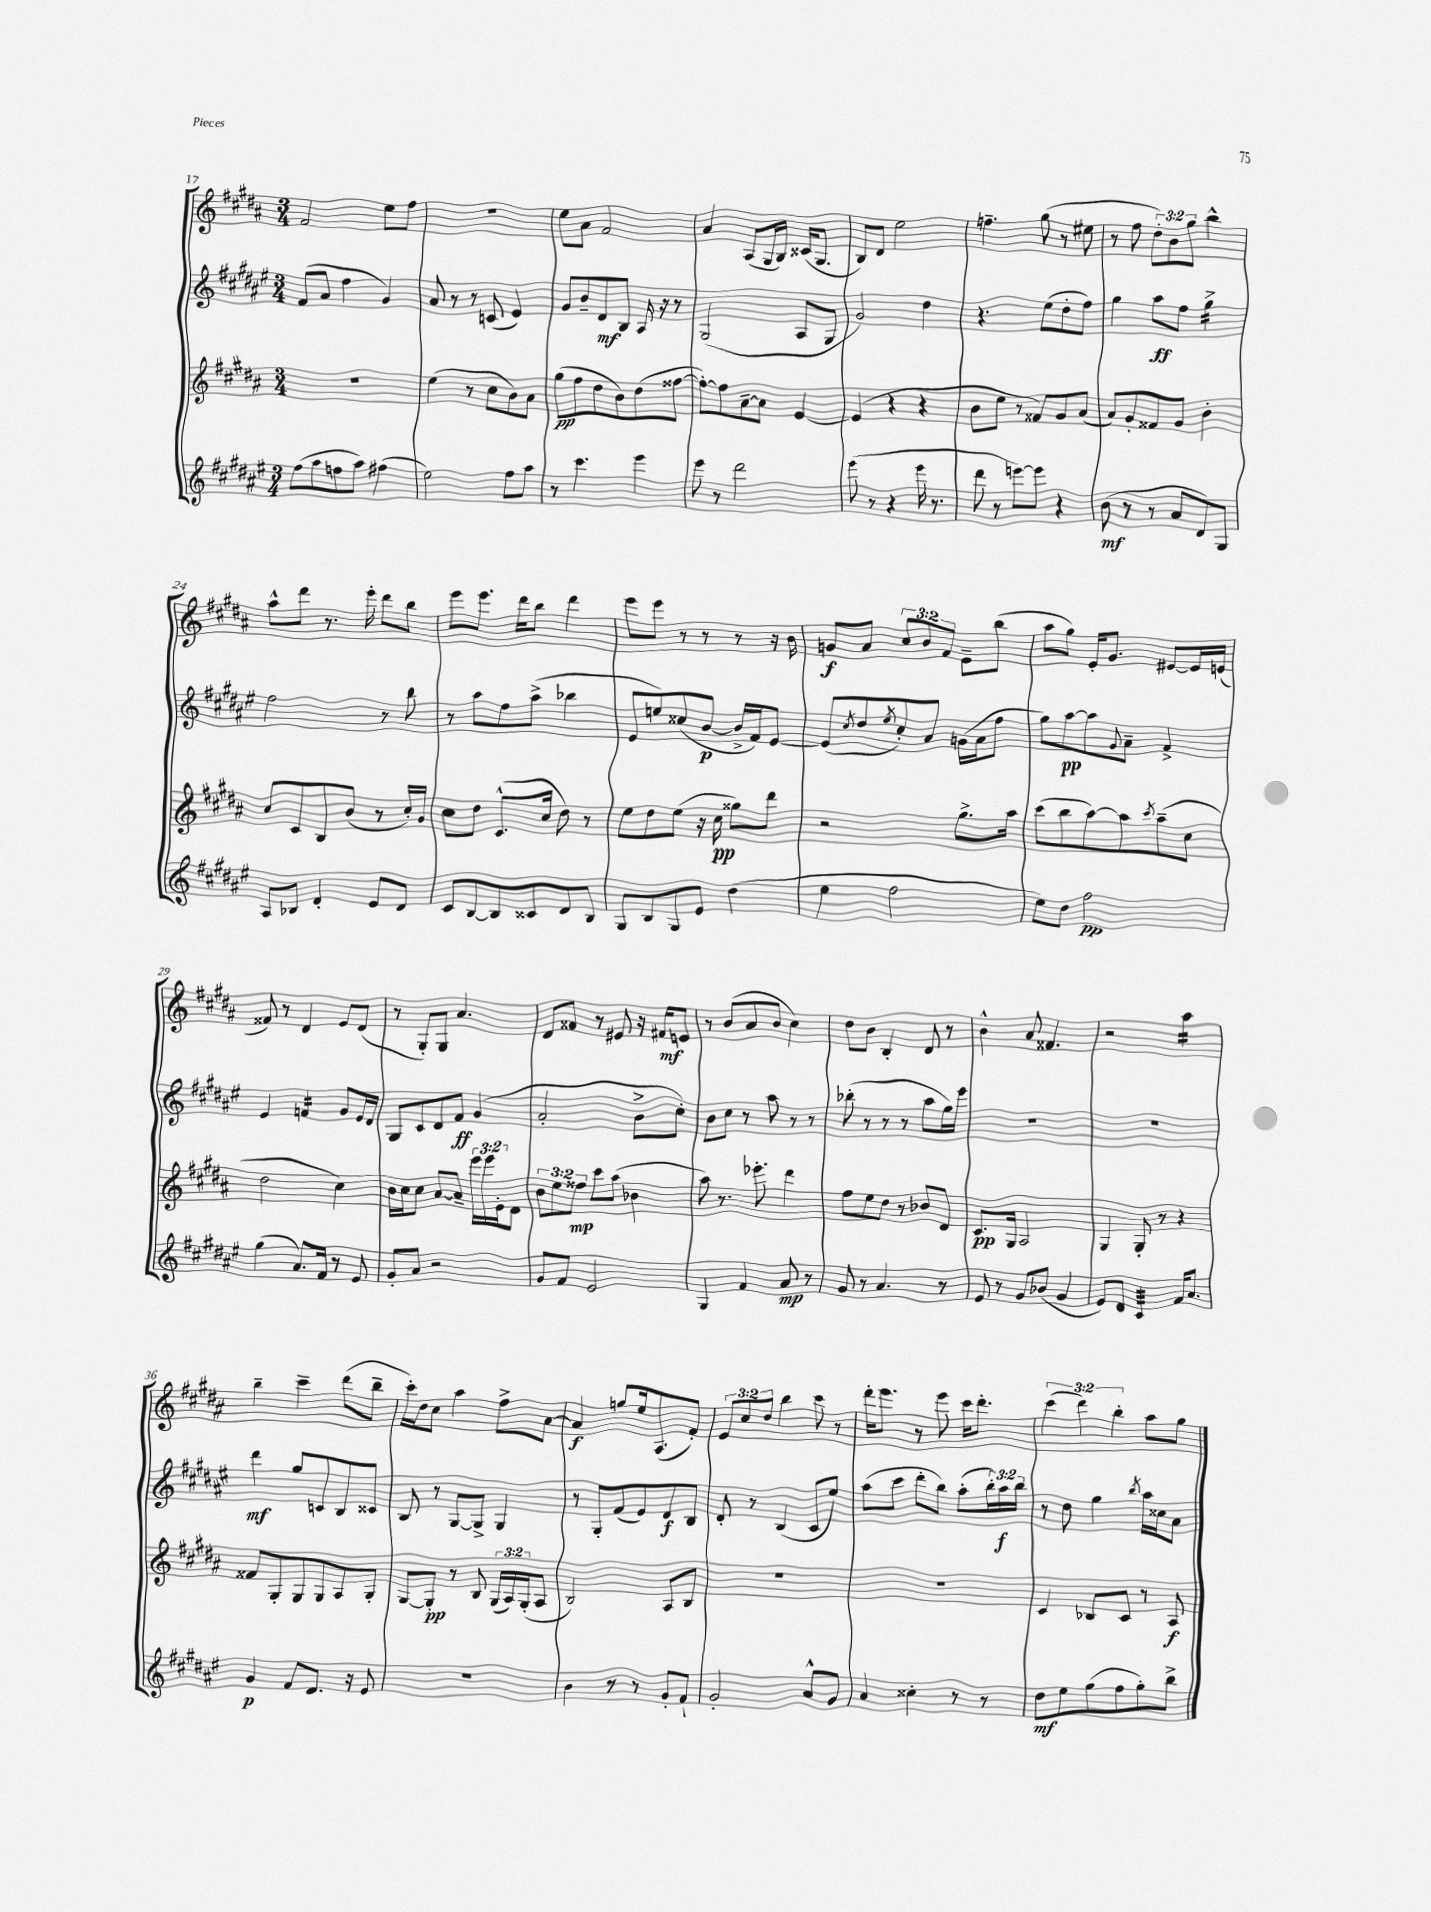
<<
\new StaffGroup <<
\new Staff = "s0" {
    \clef treble \key b \major \numericTimeSignature \time 3/4 \override Staff.TupletNumber.text = #tuplet-number::calc-fraction-text
    fis'2 e''8 fis''8 |
    R2. |
    e''8 ais'8 fis'2 |
    ais'4 ais8( gis16 b16) cisis'16( gis8. |
    b8) dis'8 e''2 |
    f''4.-- gis''8( r8 eis''8 |
    r8 fis''8 \tuplet 3/2 { dis''8-.) b'8 gis''8 } b''4-^ |
    ais''8-^ dis'''8 r8. e'''16-. dis'''8 b''8 |
    e'''8 e'''8. dis'''16 b''8 dis'''4 |
    e'''8 e'''8 r8 r8 r8 r16 b'16 |
    g'8\f ais'8 \tuplet 3/2 { cis''8 b'8 fis'8 } e'8-- b''8( |
    ais''8 gis''8) e'16-. gis'8. eis'8~ eis'16 e'16( |
    fisis'8) r8 dis'4 e'8 dis'8( |
    r8 gis8-.) gis8 ais'4. |
    dis'8 fisis'8 r8 eis'8 r16 fis'16\mf e'8 |
    r8 b'8( ais'8 b'8 cis''4) |
    dis''8 b'8 b4-. dis'8 r8 |
    b'4-^ ais'8 fisis'4. |
    r2 ais''4:16 |
    b''4-- cis'''4-- dis'''8( b''8-- |
    cis'''16-.) dis''16 cis''8 ais''4 fis''8-> ais'8~ |
    ais'4\f g''8 e''16 ais8.( fis'8-.) |
    \tuplet 3/2 { e'8 cis''8 dis''8 } b''4 cis'''8 r8 |
    dis'''16-. e'''8. r8 e'''8 cis'''16 dis'''8.-. |
    \tuplet 3/2 { cis'''4( dis'''4) b''4-. } ais''8 gis''8 \bar "|." |
}
\new Staff = "s1" {
    \clef treble \key fis \major \numericTimeSignature \time 3/4 \override Staff.TupletNumber.text = #tuplet-number::calc-fraction-text
    fis'8( ais'8 fis''4 gis'4) |
    ais'8 r8 r8 c'8( eis'4) |
    gis'8 b'8-- dis'8\mf b8 ais16 r16 r8 |
    gis2( ais8 gis8 |
    gis'2) dis''4 |
    r4. eis''8( dis''8-. fis''8) |
    gis''4 ais''8\ff fis''8 gis''4:16-> |
    fis''2 r8 b''8 |
    r8 ais''8 fis''8 ais''8->( bes''4 |
    eis'8 e''8) cisis''8( b'8~\p b'16-> fis'16) eis'8~ |
    eis'8( \acciaccatura { cis''8 } dis''8 \acciaccatura { eis''8 } cis''8-.) ais'8 g'16( ais'16 fis''8 |
    gis''8) ais''8~\pp ais''8 \appoggiatura { gis'8 } ais'8-- fis'4-> |
    eis'4 f'4:16 gis'8 eis'16 dis'16 |
    gis8 cis'8 dis'8 fis'8\ff gis'4( |
    ais'2-. b'8-> cis''8-.) |
    b'8 cis''8 r8 ais''8 r8 r8 |
    bes''8-.( r8 r8 r8 ais''8 gis''16) eis'''16 |
    R2. |
    R2. |
    dis'''4\mf gis''8 c'8 b8 cisis'8 |
    b8 r8 gis8~ gis8-> gis4 |
    r8 gis8-. fis'8( eis'8) dis'8\f b8 |
    dis'8-. r8 b4( cis'8 eis''8) |
    ais''8( cis'''8 dis'''8-. b''8) ais''8-.( \tuplet 3/2 { b''16-.) ais''16\f b''16 } |
    r8 dis''8 gis''4 \acciaccatura { b''8 } ais''16 cisis''16 ais'8 \bar "|." |
}
\new Staff = "s2" {
    \clef treble \key b \major \numericTimeSignature \time 3/4 \override Staff.TupletNumber.text = #tuplet-number::calc-fraction-text
    R2. |
    e''4( r8 cis''8 b'8) ais'8 |
    gis''8\pp( fis''8 dis''8 b'8) dis''8( fisis''8~ |
    fisis''8~-.) fisis''8 ais'8~-- ais'8 e'4~ |
    e'4( r4 r4 |
    b'8 e''8 r8 fisis'8) gis'8 ais'8( |
    ais'8) gis'8-. fisis'8 gis'8 b'4-. |
    cis''8 cis'8 b8 b'8( r8 cis''16-.) gis'16 |
    cis''8 dis''8 cis'8.-^( cis''16 dis''8) r8 |
    e''8 dis''8 e''8( r16 cis''16\pp gisis''8) dis'''8 |
    r2 gis''8.-> ais''16 |
    cis'''8( b''8 ais''8~) ais''8 \acciaccatura { cis'''8 } ais''8--( cis''8 |
    dis''2 cis''4) |
    b'16 cis''16 cis''8 ais'8~ ais'8-- \tuplet 3/2 { e'''16 e'''16 e'16-. } dis'8 |
    \tuplet 3/2 { b'8 e''8 fisis''8\mp } cis'''8 ais''8( bes'4 |
    ais''8) r8. ees'''8.-. dis'''4 |
    fis''8 e''8 dis''8 r8 bes'8 dis'8 |
    cis'8.\pp gis16 ais2 |
    gis4 gis8-. r8 r4 |
    fisis'8 gis8-. gis8 gis8 ais8 gis8-. |
    gis8~ gis8-.\pp r8 b8 \tuplet 3/2 { gis16( ais16) gis16-.( } ais8 |
    b2) ais8 b8 |
    R2. |
    R2. |
    cis'4 bes8 cis'8 r8 ais8\f \bar "|." |
}
\new Staff = "s3" {
    \clef treble \key fis \major \numericTimeSignature \time 3/4
    fis''8( ais''8 f''8 ais''8) fis''4( |
    eis''2) fis''8 ais''8 |
    r8 cis'''4. eis'''4 |
    eis'''8 r8 dis'''2 |
    eis'''8( r8 r4 eis'''16 r8. |
    dis'''8 r8 e'''8~) e'''8 r4 |
    b'8\mf( r8 r8 ais'8 dis'8) gis8 |
    ais8 bes8 dis'4-. eis'8 dis'8 |
    cis'8 b8~ b8 cisis'8 dis'8 b8 |
    gis8 b8 gis8 eis'8 dis''4( |
    eis''4 fis''2 |
    eis''8) dis''8 fis''2\pp |
    gis''4( ais'8.) fis'16 r8 eis'8 |
    gis'8-. ais'8 r2 |
    gis'8 fis'8 eis'2 |
    gis4 fis'4 ais'8\mp r8 |
    gis'8 r8 ais'4. r8 |
    eis'8 r8 gis'8 bes'8( gis'4 |
    eis'8) dis'8 cis'4:32 fis'16 ais'8. |
    gis'4\p fis'8 dis'8. r16 eis'8 |
    R2. |
    b'4 r8 r8 gis'8-. fis'8-! |
    gis'2-. ais'8-^ gis'8 |
    ais'4 cisis''4-. r8 r8 |
    dis''8\mf eis''8 gis''8( fis''8 gis''8-.) b''8-> \bar "|." |
}
>>
>>
\layout { \context { \Score currentBarNumber = #17 } }
